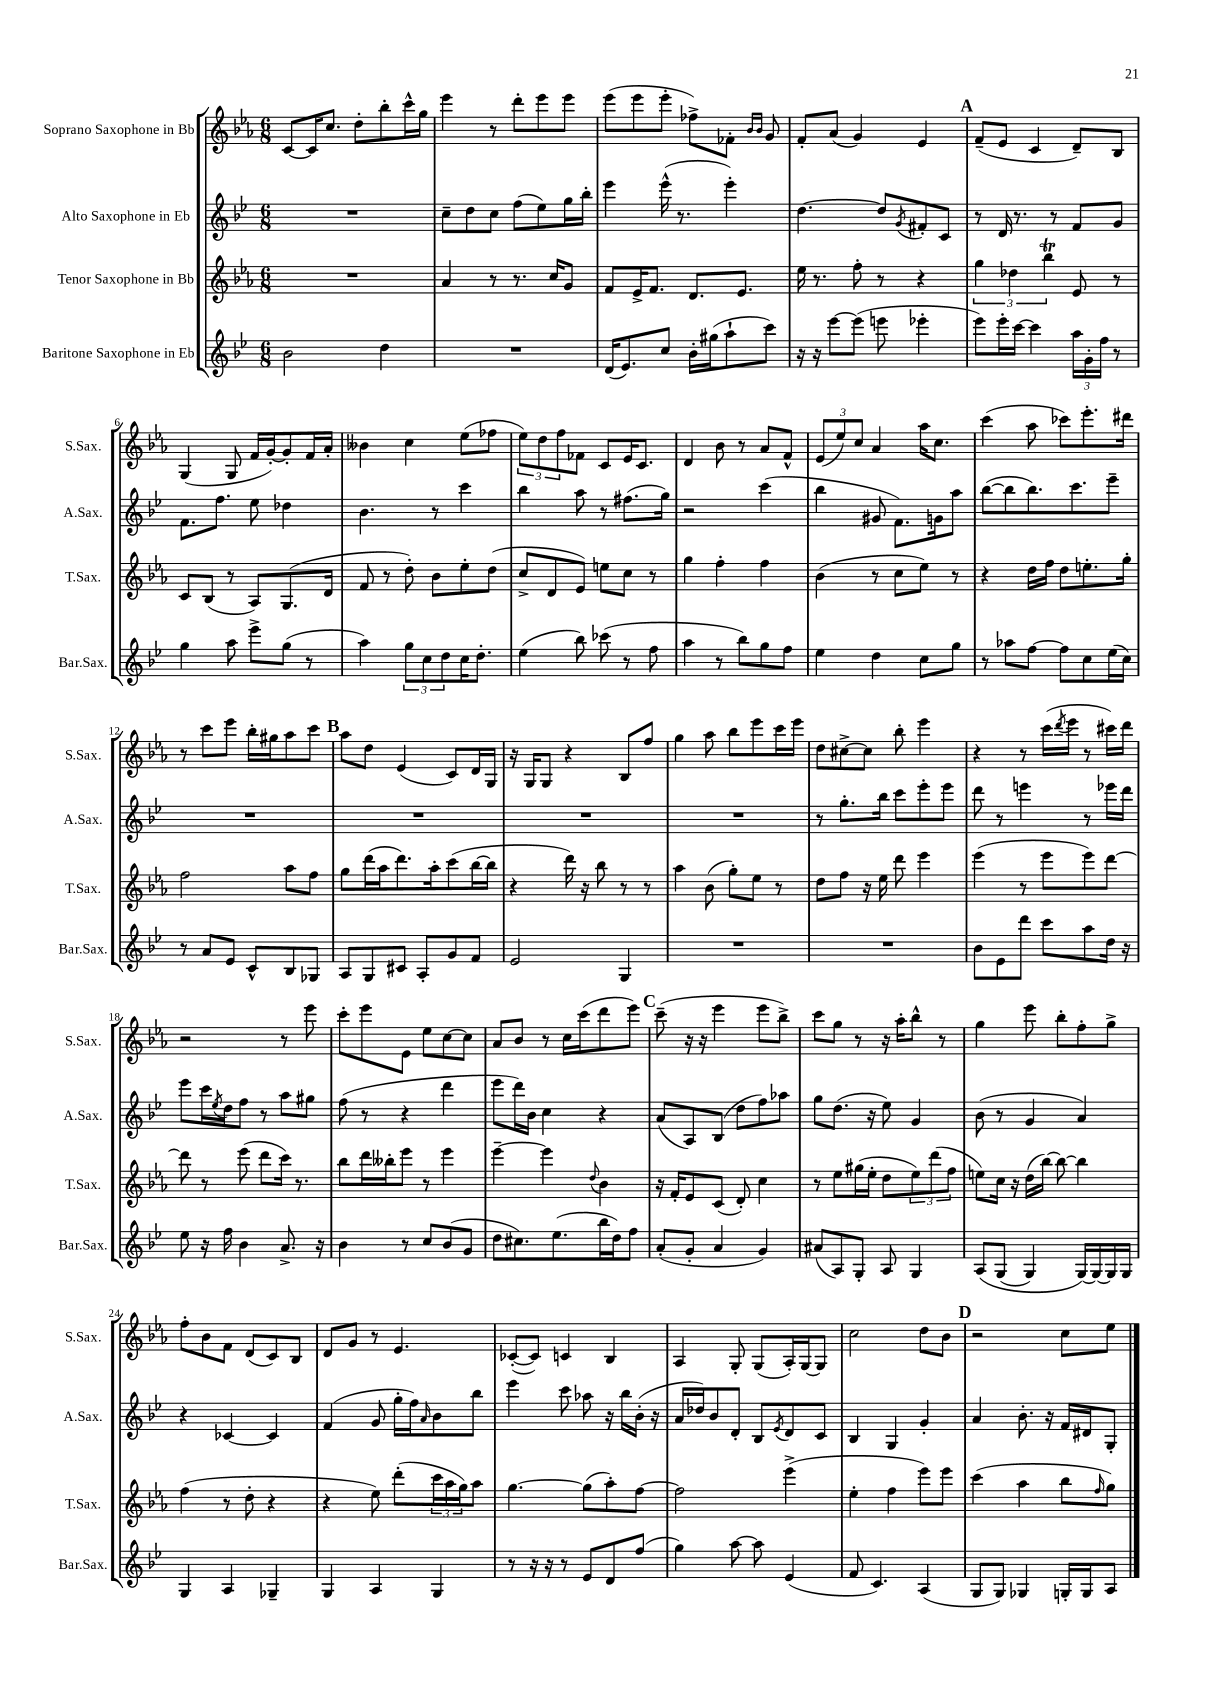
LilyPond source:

<<
\new StaffGroup <<
\new Staff = "s0" \with { instrumentName = "Soprano Saxophone in Bb" shortInstrumentName = "S.Sax." } {
    \clef treble \key ees \major \numericTimeSignature \time 6/8
    c'8~ c'16 c''8. d''8-. bes''8-. c'''16-^ g''16 |
    ees'''4 r8 d'''8-. ees'''8 ees'''8 |
    ees'''8( ees'''8 ees'''8-. fes''8->) fes'8-. \grace { bes'16 bes'16 } g'8 |
    f'8-. aes'8( g'4) ees'4 |
    \mark \markup { \bold "A" } f'8--( ees'8 c'4 d'8--) bes8 |
    g4( g8 f'16 g'16~-.) g'8-. f'16 aes'16-. |
    beses'4 c''4 ees''8( fes''8 |
    \tuplet 3/2 { ees''8) d''8 f''8 } fes'8 c'8 ees'16 c'8. |
    d'4 bes'8 r8 aes'8 f'8-^ |
    \tuplet 3/2 { ees'8( ees''8) c''8 } aes'4 aes''16 c''8. |
    c'''4( aes''8 ces'''8) ees'''8.-. dis'''16 |
    r8 c'''8 ees'''8 bes''16-. gis''16 aes''8 c'''8 |
    \mark \markup { \bold "B" } aes''8 d''8 ees'4( c'8) d'16 g16 |
    r16 g16 g8 r4 bes8 f''8 |
    g''4 aes''8 bes''8 ees'''8 c'''16 ees'''16 |
    d''8 cis''8~-> cis''8 bes''8-. ees'''4 |
    r4 r8 c'''16( \acciaccatura { d'''8 } ees'''16 r8 cis'''16) d'''16 |
    r2 r8 ees'''8 |
    c'''8-. ees'''8 ees'8 ees''8 c''8~ c''8 |
    aes'8 bes'8 r8 c''16 c'''16( d'''8 ees'''8) |
    \mark \markup { \bold "C" } c'''8--( r16 r16 ees'''4 ees'''8 bes''8->) |
    c'''8 g''8 r8 r16 aes''16-. bes''8-^ r8 |
    g''4 ees'''8 bes''8-. f''8-. g''8-> |
    f''8-. bes'8 f'8 d'8( c'8) bes8 |
    d'8 g'8 r8 ees'4. |
    ces'8~-.( ces'8) c'4 bes4 |
    aes4 g8-. g8( aes16-.) g16~ g8 |
    c''2 d''8 bes'8 |
    \mark \markup { \bold "D" } r2 c''8 ees''8 \bar "|." |
}
\new Staff = "s1" \with { instrumentName = "Alto Saxophone in Eb" shortInstrumentName = "A.Sax." } {
    \clef treble \key bes \major \numericTimeSignature \time 6/8
    R2. |
    c''8-- d''8 c''8 f''8( ees''8) g''16 bes''16-. |
    ees'''4 ees'''16-^( r8. ees'''4-.) |
    d''4.~ d''8 \acciaccatura { g'8 } fis'8-. c'8 |
    \mark \markup { \bold "A" } r8 d'16 r8. r8 f'8 g'8 |
    f'8. f''8. ees''8 des''4 |
    bes'4. r8 c'''4 |
    bes''4 a''8 r8 fis''8.( g''16) |
    r2 c'''4( |
    bes''4 gis'8 f'8.) g'16 a''8 |
    bes''8~( bes''8 bes''8.) c'''8. ees'''8-- |
    R2. |
    \mark \markup { \bold "B" } R2. |
    R2. |
    R2. |
    r8 g''8.-. bes''16 c'''8 ees'''8-. ees'''8 |
    d'''8 r8 e'''4 r8 ees'''16 d'''16 |
    ees'''8 c'''16 \acciaccatura { ees''8 } d''16 f''8 r8 a''8 gis''8 |
    f''8( r8 r4 d'''4 |
    ees'''8 d'''16) bes'16 c''4 r4 |
    \mark \markup { \bold "C" } a'8( a8) bes8( d''8 f''8) aes''8 |
    g''8 d''8.( r16 ees''8) g'4 |
    bes'8( r8 g'4 a'4) |
    r4 ces'4~ ces'4 |
    f'4( g'8 g''16-. f''16) \grace { a'16 } bes'8 bes''8 |
    ees'''4 c'''8 aes''8 r16 bes''16 bes'16-.( r16 |
    a'16 des''16) bes'8 d'8-. bes8 \acciaccatura { ees'8 } d'8 c'8 |
    bes4 g4 g'4-. |
    \mark \markup { \bold "D" } a'4 bes'8.-. r16 f'16 dis'16 g8-. \bar "|." |
}
\new Staff = "s2" \with { instrumentName = "Tenor Saxophone in Bb" shortInstrumentName = "T.Sax." } {
    \clef treble \key ees \major \numericTimeSignature \time 6/8
    R2. |
    aes'4 r8 r8. c''16 g'8 |
    f'8 ees'16-> f'8. d'8. ees'8. |
    ees''16 r8. f''8-. r8 r4 |
    \mark \markup { \bold "A" } \tuplet 3/2 { g''4 des''4 bes''4\trill } ees'8 r8 |
    c'8 bes8( r8 aes8) g8.( d'16 |
    f'8 r8 d''8-.) bes'8 ees''8-. d''8( |
    c''8-> d'8 ees'8) e''8 c''8 r8 |
    g''4 f''4-. f''4 |
    bes'4( r8 c''8 ees''8) r8 |
    r4 d''16 f''16 d''8 e''8.-. g''16-. |
    f''2 aes''8 f''8 |
    \mark \markup { \bold "B" } g''8 d'''16( aes''16 d'''8.) aes''16-. c'''8( bes''16~ bes''16 |
    r4 d'''16) r16 bes''8 r8 r8 |
    aes''4 bes'8( g''8-.) ees''8 r8 |
    d''8 f''8 r16 ees''16 d'''8 ees'''4 |
    ees'''4( r8 ees'''8 ees'''8) d'''8~ |
    d'''8 r8 ees'''8( d'''8 c'''16) r8. |
    bes''8 d'''16 beses''16-. ees'''8 r8 ees'''4 |
    ees'''4~-- ees'''4 \appoggiatura { d''8 } bes'4 |
    \mark \markup { \bold "C" } r16 f'16-. ees'8 c'8( d'8-.) c''4 |
    r8 ees''8 gis''16( ees''16-. d''8 \tuplet 3/2 { ees''8) d'''8( f''8 } |
    e''8) c''16 r16 d''16( bes''16~) bes''8~ bes''4 |
    f''4( r8 d''8-. r4 |
    r4 ees''8) d'''8-.( \tuplet 3/2 { c'''16 aes''16 g''16) } aes''8 |
    g''4.~ g''8( aes''8-.) f''8~ |
    f''2 ees'''4->( |
    ees''4-. f''4 ees'''8) ees'''8 |
    \mark \markup { \bold "D" } c'''4( aes''4 bes''8 \grace { f''16 } g''8) \bar "|." |
}
\new Staff = "s3" \with { instrumentName = "Baritone Saxophone in Eb" shortInstrumentName = "Bar.Sax." } {
    \clef treble \key bes \major \numericTimeSignature \time 6/8
    bes'2 d''4 |
    R2. |
    d'16( ees'8.) c''8 bes'16-. gis''16( a''8-! c'''8) |
    r16 r16 ees'''8~ ees'''8( e'''8 ees'''4-. |
    \mark \markup { \bold "A" } ees'''8) ees'''16-. c'''16~ c'''4 \tuplet 3/2 { a''16 g'16-. f''16 } r8 |
    g''4 a''8 ees'''8-> g''8( r8 |
    a''4) \tuplet 3/2 { g''8 c''8 d''8 } c''16 d''8.-. |
    ees''4( bes''8) ces'''8( r8 f''8 |
    a''4 r8 bes''8) g''8 f''8 |
    ees''4 d''4 c''8 g''8 |
    r8 aes''8 f''8~ f''8 c''8 ees''16( c''16) |
    r8 a'8 ees'8 c'8-^ bes8 ges8 |
    \mark \markup { \bold "B" } a8 g8 cis'8 a8-. g'8 f'8 |
    ees'2 g4 |
    R2. |
    R2. |
    bes'8 ees'8 d'''8 c'''8 a''8 d''16 r16 |
    ees''8 r16 f''16 bes'4 a'8.-> r16 |
    bes'4 r8 c''8 bes'8( g'8 |
    d''8 cis''8.) ees''8.( bes''16 d''16) f''8 |
    \mark \markup { \bold "C" } a'8-.( g'8-. a'4 g'4) |
    ais'8( a8) g8-. a8 g4 |
    a8\( g8( g4) g16~\) g16~ g16 g16 |
    g4 a4 ges4-- |
    g4 a4 g4 |
    r8 r16 r16 r8 ees'8 d'8 f''8( |
    g''4) a''8~ a''8 ees'4( |
    f'8 c'4.) a4( |
    \mark \markup { \bold "D" } g8 g8) ges4 g16-. g16 a8 \bar "|." |
}
>>
>>
